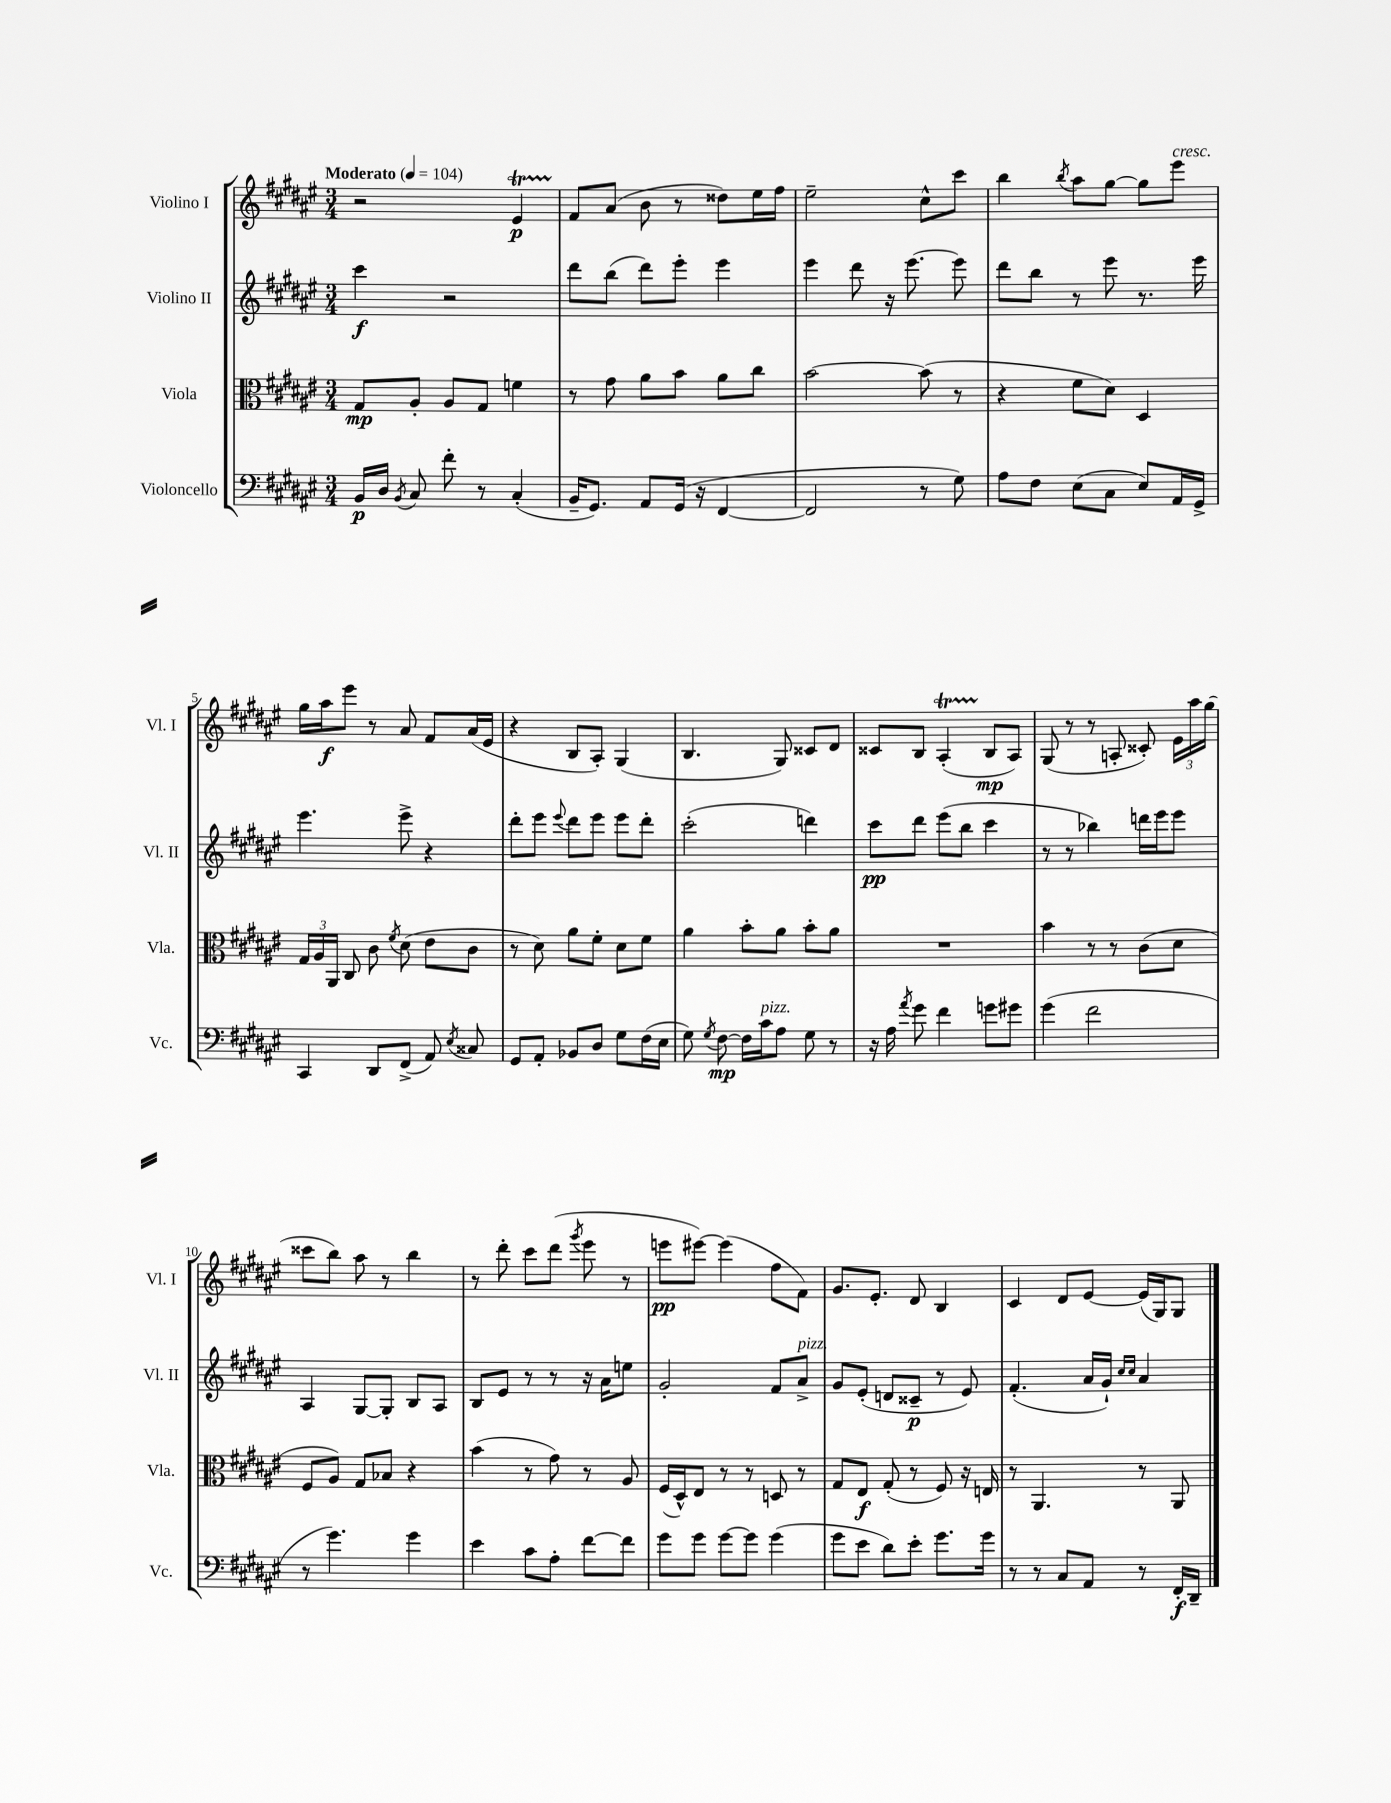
<<
\new StaffGroup <<
\new Staff = "s0" \with { instrumentName = "Violino I" shortInstrumentName = "Vl. I" } {
    \clef treble \key fis \major \numericTimeSignature \time 3/4 \tempo "Moderato" 4 = 104
    \autoBeamOff r2 eis'4\startTrillSpan\p |
    fis'8[\stopTrillSpan ais'8]( b'8 r8 disis''8[) eis''16 fis''16] |
    eis''2-- cis''8[-^ cis'''8] |
    b''4 \acciaccatura { b''8 } ais''8[ gis''8]~ gis''8[ eis'''8]^\markup { \italic "cresc." } |
    gis''16[ ais''16\f eis'''8] r8 ais'8 fis'8[ ais'16( eis'16] |
    r4 b8[ ais8]-.) gis4( |
    b4. gis8) cisis'8[ dis'8] |
    cisis'8[ b8] ais4-.\startTrillSpan( b8[\stopTrillSpan\mp ais8]) |
    gis8( r8 r8 a8-. cisis'8-.) \tuplet 3/2 { eis'16[ ais''16 gis''16]( } |
    cisis'''8[ b''8]) ais''8 r8 b''4 |
    r8 dis'''8-. cis'''8[ dis'''8]( \acciaccatura { gis'''8 } eis'''8 r8 |
    e'''8[\pp eis'''8]~) eis'''4( fis''8[ fis'8]) |
    gis'8.[ eis'8.]-. dis'8 b4 |
    cis'4 dis'8[ eis'8]~ eis'16[( gis16) gis8] \bar "|." |
}
\new Staff = "s1" \with { instrumentName = "Violino II" shortInstrumentName = "Vl. II" } {
    \clef treble \key fis \major \numericTimeSignature \time 3/4
    \autoBeamOff cis'''4\f r2 |
    dis'''8[ b''8]( dis'''8[) eis'''8]-. eis'''4 |
    eis'''4 dis'''8 r16 eis'''8.~ eis'''8 |
    dis'''8[ b''8] r8 eis'''8 r8. eis'''16 |
    eis'''4. eis'''8-> r4 |
    dis'''8[-. eis'''8] \appoggiatura { eis'''8 } dis'''8[ eis'''8] eis'''8[ dis'''8]-. |
    cis'''2-.( d'''4) |
    cis'''8[\pp dis'''8] eis'''8[( b''8] cis'''4 |
    r8 r8 bes''4) d'''16[ eis'''16 eis'''8] |
    ais4 gis8[~ gis8]-. b8[ ais8] |
    b8[ eis'8] r8 r8 r16 ais'16[ e''8] |
    gis'2-. fis'8[ ais'8]->^\markup { \italic "pizz." } |
    gis'8[ eis'8]-.( d'8[ cisis'8]--\p r8 eis'8) |
    fis'4.-.( ais'16[ gis'16]-!) \grace { cis''16[ cis''16] } ais'4 \bar "|." |
}
\new Staff = "s2" \with { instrumentName = "Viola" shortInstrumentName = "Vla." } {
    \clef alto \key fis \major \numericTimeSignature \time 3/4
    \autoBeamOff gis8[\mp ais8]-. ais8[ gis8] f'4 |
    r8 gis'8 ais'8[ b'8] ais'8[ cis''8] |
    b'2~ b'8( r8 |
    r4 fis'8[ dis'8]) dis4 |
    \tuplet 3/2 { gis16[ ais16 ais,16] } cis8 cis'8 \acciaccatura { fis'8 } dis'8( eis'8[ cis'8] |
    r8 dis'8) ais'8[ fis'8]-. dis'8[ fis'8] |
    ais'4 b'8[-. ais'8] b'8[-. ais'8] |
    R2. |
    b'4 r8 r8 cis'8[( dis'8] |
    fis8[ ais8]) gis8[ bes8] r4 |
    b'4( r8 gis'8) r8 ais8 |
    fis16[( dis16-^) eis8] r8 r8 d8 r8 |
    gis8[ eis8]\f gis8-.( r8 fis8) r16 e16 |
    r8 ais,4. r8 ais,8 \bar "|." |
}
\new Staff = "s3" \with { instrumentName = "Violoncello" shortInstrumentName = "Vc." } {
    \clef bass \key fis \major \numericTimeSignature \time 3/4
    \autoBeamOff b,16[\p dis16] \acciaccatura { b,8 } cis8 fis'8-. r8 cis4-.( |
    b,16[-- gis,8.]) ais,8[ gis,16]( r16 fis,4~ |
    fis,2 r8 gis8) |
    ais8[ fis8] eis8[( cis8] eis8[) ais,16 gis,16]-> |
    cis,4 dis,8[ fis,8]->( ais,8) \acciaccatura { eis8 } cisis8 |
    gis,8[ ais,8]-. bes,8[ dis8] gis8[ fis16( eis16] |
    gis8) \acciaccatura { gis8 } fis8~\mp fis16[ cis'16^\markup { \italic "pizz." } ais8] gis8 r8 |
    r16 ais16 \acciaccatura { ais'8 } gis'8 fis'4 g'8[ gis'8] |
    gis'4( fis'2 |
    r8 gis'4.) gis'4 |
    eis'4 cis'8[ ais8]-. fis'8[~ fis'8] |
    gis'8[ gis'8] gis'8[~ gis'8] gis'4( |
    gis'8[ eis'8] dis'8[) eis'8]-. gis'8.[ gis'16] |
    r8 r8 cis8[ ais,8] r8 fis,16[-.\f dis,16]-- \bar "|." |
}
>>
>>
